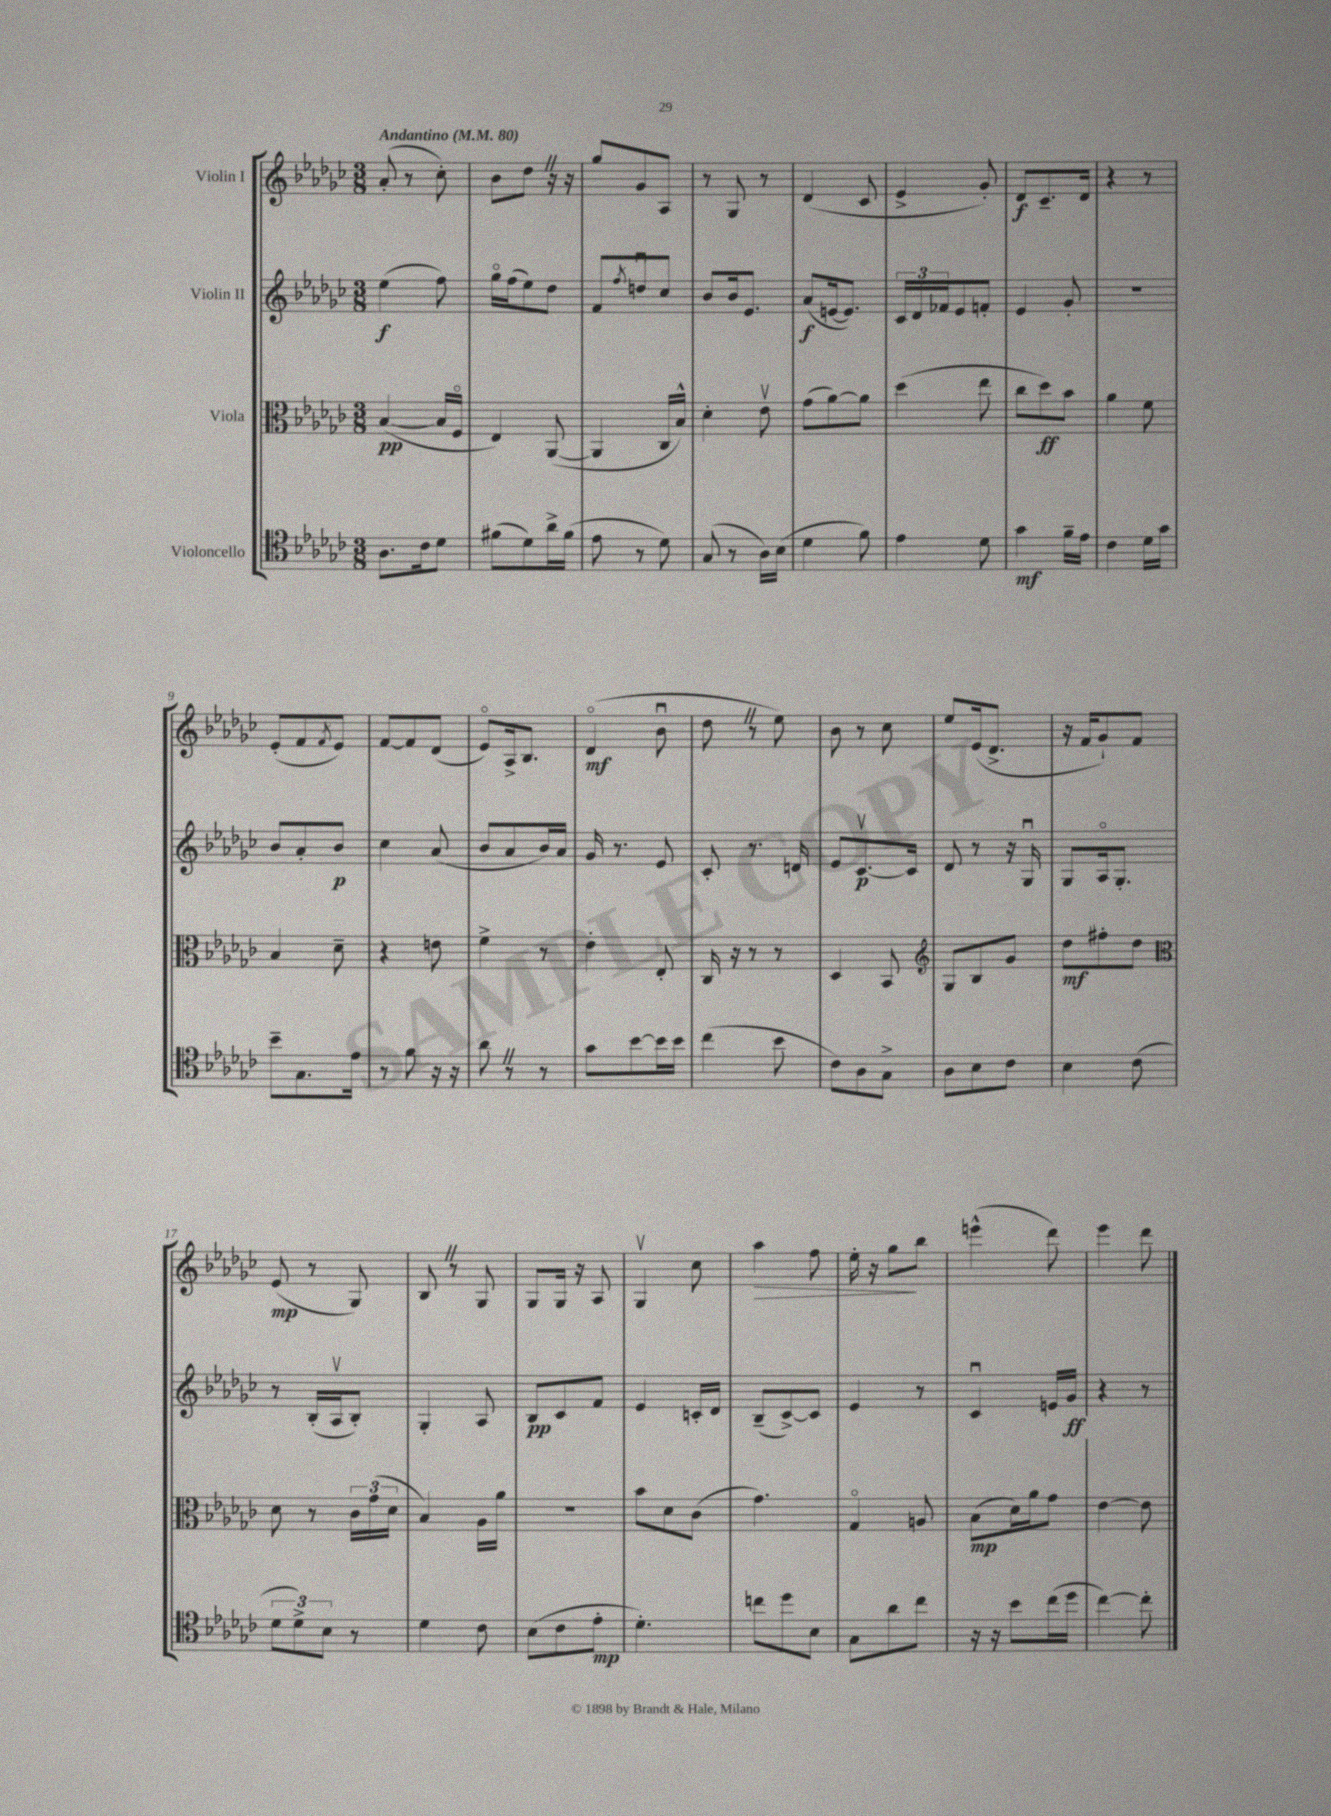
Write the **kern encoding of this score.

**kern	**dynam	**kern	**dynam	**kern	**dynam	**kern	**dynam
*part4	*part4	*part3	*part3	*part2	*part2	*part1	*part1
*staff4	*staff4	*staff3	*staff3	*staff2	*staff2	*staff1	*staff1
*I"Violoncello	*	*I"Viola	*	*I"Violin II	*	*I"Violin I	*
*clefC4	*	*clefC3	*	*clefG2	*	*clefG2	*
*k[b-e-a-d-g-c-]	*	*k[b-e-a-d-g-c-]	*	*k[b-e-a-d-g-c-]	*	*k[b-e-a-d-g-c-]	*
*M3/8	*	*M3/8	*	*M3/8	*	*M3/8	*
*MM80	*	*MM80	*	*MM80	*	*MM80	*
=1	=1	=1	=1	=1	=1	=1	=1
!	!	!	!	!	!	!LO:TX:a:B:t=Andantino	!
8.A-\L	.	([4B-/	pp	(4ee-\	f	(8a-'/	.
.	.	.	.	.	.	8r	.
16c-\k	.	.	.	.	.	.	.
8d-\J	.	16B-/LL]	.	8ff\)	.	8cc-'\)	.
.	.	16F/JJ	.	.	.	.	.
=2	=2	=2	=2	=2	=2	=2	=2
(8f#X\L	.	4E-/)	.	16gg-\LL	.	8b-\L	.
.	.	.	.	(16ff\J	.	.	.
8d-\)	.	.	.	8ee-\)	.	8dd-Z\J	.
16a-^\L	.	([8AA-/	.	8dd-\J	.	16r	.
(16f#\JJ	.	.	.	.	.	16r	.
=3	=3	=3	=3	=3	=3	=3	=3
8e-\	.	4AA-/]	.	8f/L	.	8gg-/L	.
.	.	.	.	8qff/	.	.	.
8r	.	.	.	8ddnu/	.	8g-/	.
8d-\)	.	16C-/LL	.	8cc-/J	.	8A-/J	.
.	.	16B-^^/JJ)	.	.	.	.	.
=4	=4	=4	=4	=4	=4	=4	=4
(8G-/	.	4d-'\	.	8b-/L	.	8r	.
8r	.	.	.	16b-/k	.	8G-/	.
.	.	.	.	8.e-/J	.	.	.
16A-\LL)	.	8e-v\	.	.	.	8r	.
(16B-\JJ	.	.	.	.	.	.	.
=5	=5	=5	=5	=5	=5	=5	=5
4d-\	.	(8g-\L	.	(8a-/L	f	(4d-/	.
.	.	[8a-\)	.	[16en/k	.	.	.
.	.	.	.	8.e/J])	.	.	.
8f\)	.	8a-\J]	.	.	.	8c-/	.
=6	=6	=6	=6	=6	=6	=6	=6
4e-\	.	(4dd-\	.	24c-/LL	.	4e-^/	.
.	.	.	.	24d-/	.	.	.
.	.	.	.	24f-X/J	.	.	.
.	.	.	.	8e-/	.	.	.
8d-\	.	8ee-\	.	8fn'/J	.	8g-'/)	.
=7	=7	=7	=7	=7	=7	=7	=7
4g-\	mf	8cc-\L	.	4e-/	.	8d-/L	f
.	.	8dd-\)	ff	.	.	8.c-~/	.
16f~\LL	.	8b-\J	.	8g-'/	.	.	.
16e-\JJ	.	.	.	.	.	16d-/Jk	.
=8	=8	=8	=8	=8	=8	=8	=8
4c-\	.	4a-\	.	4.r	.	4r	.
16d-\LL	.	8f\	.	.	.	8r	.
16g-\JJ	.	.	.	.	.	.	.
!!LO:LB:g=z
=9	=9	=9	=9	=9	=9	=9	=9
8b-~\L	.	4B-/	.	8b-/L	.	(8e-'/L	.
8.G-\	.	.	.	8a-'/	.	8f/	.
.	.	.	.	.	.	8qf/	.
.	.	8d-~\	.	8b-/J	p	8e-/J)	.
16e-\Jk	.	.	.	.	.	.	.
=10	=10	=10	=10	=10	=10	=10	=10
8r	.	4r	.	4cc-\	.	[8f/L	.
8f\	.	.	.	.	.	8f/]	.
16r	.	8en\	.	(8a-/	.	(8d-/J	.
16r	.	.	.	.	.	.	.
=11	=11	=11	=11	=11	=11	=11	=11
8a-Z\	.	4f^\	.	8b-/L	.	8e-/L)	.
8r	.	.	.	8a-/	.	16A-^/k	.
.	.	.	.	.	.	8.B-/J	.
8r	.	8r	.	16b-/L)	.	.	.
.	.	.	.	16a-/JJ	.	.	.
=12	=12	=12	=12	=12	=12	=12	=12
8g-\L	.	4e-'\	.	16g-/	.	(4d-/	mf
.	.	.	.	8.r	.	.	.
[8b-\	.	.	.	.	.	.	.
16b-\L]	.	8E-'/	.	8e-/	.	8b-u\	.
16b-\JJ	.	.	.	.	.	.	.
=13	=13	=13	=13	=13	=13	=13	=13
(4cc-\	.	16C-/	.	8c-'/	.	8dd-Z\	.
.	.	16r	.	.	.	.	.
.	.	8r	.	8.r	.	8r	.
8b-\	.	8r	.	.	.	8ee-\)	.
.	.	.	.	16dn/	.	.	.
=14	=14	=14	=14	=14	=14	=14	=14
8c-\L)	.	4D-/	.	8e-/L	.	8b-\	.
8A-\	.	.	.	[8.c-v/	p	8r	.
8G-^\J	.	8BB-/	.	.	.	8cc-\	.
.	.	.	.	16c-/Jk]	.	.	.
=15	=15	=15	=15	=15	=15	=15	=15
*	*	*clefG2	*	*	*	*	*
8A-\L	.	8G-/L	.	8d-/	.	8ee-/L	.
8B-\	.	8B-/	.	8r	.	(16e-/k	.
.	.	.	.	.	.	8.d-^/J	.
8c-\J	.	8g-/J	.	16r	.	.	.
.	.	.	.	16G-u/	.	.	.
=16	=16	=16	=16	=16	=16	=16	=16
4B-\	.	8dd-\L	mf	8G-/L	.	16r	.
.	.	.	.	.	.	16f/KL	.
.	.	8ff#X'\	.	16A-/k	.	8g-`/)	.
.	.	.	.	8.G-'/J	.	.	.
(8c-\	.	8dd-\J	.	.	.	8f/J	.
!!LO:LB:g=z
=17	=17	=17	=17	=17	=17	=17	=17
*	*	*clefC3	*	*	*	*	*
12d-\L	.	8d-\	.	8r	.	(8e-/	mp
12d-^\)	.	.	.	.	.	.	.
.	.	8r	.	(16B-'/LL	.	8r	.
12B-\J	.	.	.	.	.	.	.
.	.	.	.	16A-v/J	.	.	.
8r	.	24c-\LL	.	8B-'/J)	.	8G-/)	.
.	.	(24g-\	.	.	.	.	.
.	.	24d-\JJ	.	.	.	.	.
=18	=18	=18	=18	=18	=18	=18	=18
4d-\	.	4B-/)	.	4G-'/	.	8B-Z/	.
.	.	.	.	.	.	8r	.
8c-\	.	16A-\LL	.	8A-/	.	8G-/	.
.	.	16a-\JJ	.	.	.	.	.
=19	=19	=19	=19	=19	=19	=19	=19
(8B-\L	.	4.r	.	8B-/L	pp	8G-/L	.
8c-\	.	.	.	8c-/	.	16G-/Jk	.
.	.	.	.	.	.	16r	.
8e-'\J	mp	.	.	8f/J	.	8A-/	.
=20	=20	=20	=20	=20	=20	=20	=20
4.d-'\)	.	8b-\L	.	4e-/	.	4G-v/	.
.	.	8d-\	.	.	.	.	.
.	.	(8c-\J	.	16cn'/LL	.	8cc-\	.
.	.	.	.	16d-/JJ	.	.	.
=21	=21	=21	=21	=21	=21	=21	=21
!	!	!	!	!	!	!	!LO:HP:b
8ccn\L	.	4.g-\)	.	(8B-~/L	.	4aa-\	>
8dd-\	.	.	.	[8c-^/)	.	.	.
8B-\J	.	.	.	8c-/J]	.	8ff\	.
=22	=22	=22	=22	=22	=22	=22	=22
8G-\L	.	4G-/	.	4e-/	.	16ee-'\	.
.	.	.	.	.	.	16r	.
8a-\	.	.	.	.	.	8gg-\L	.
8cc-\J	.	8An/	.	8r	.	8bb-\J	]
=23	=23	=23	=23	=23	=23	=23	=23
16r	.	(8B-\L	mp	4c-u/	.	(4eeen^^\	.
16r	.	.	.	.	.	.	.
8b-\L	.	16d-\L)	.	.	.	.	.
.	.	16a-\J	.	.	.	.	.
(16cc-\L	.	8g-\J	.	16en/LL	.	8ddd-\)	.
16dd-\JJ	.	.	.	16g-/JJ	ff	.	.
=24	=24	=24	=24	=24	=24	=24	=24
[4cc-\)	.	[4e-\	.	4r	.	4eee-\	.
8cc-'\]	.	8e-\]	.	8r	.	8ddd-\	.
==	==	==	==	==	==	==	==
*-	*-	*-	*-	*-	*-	*-	*-
